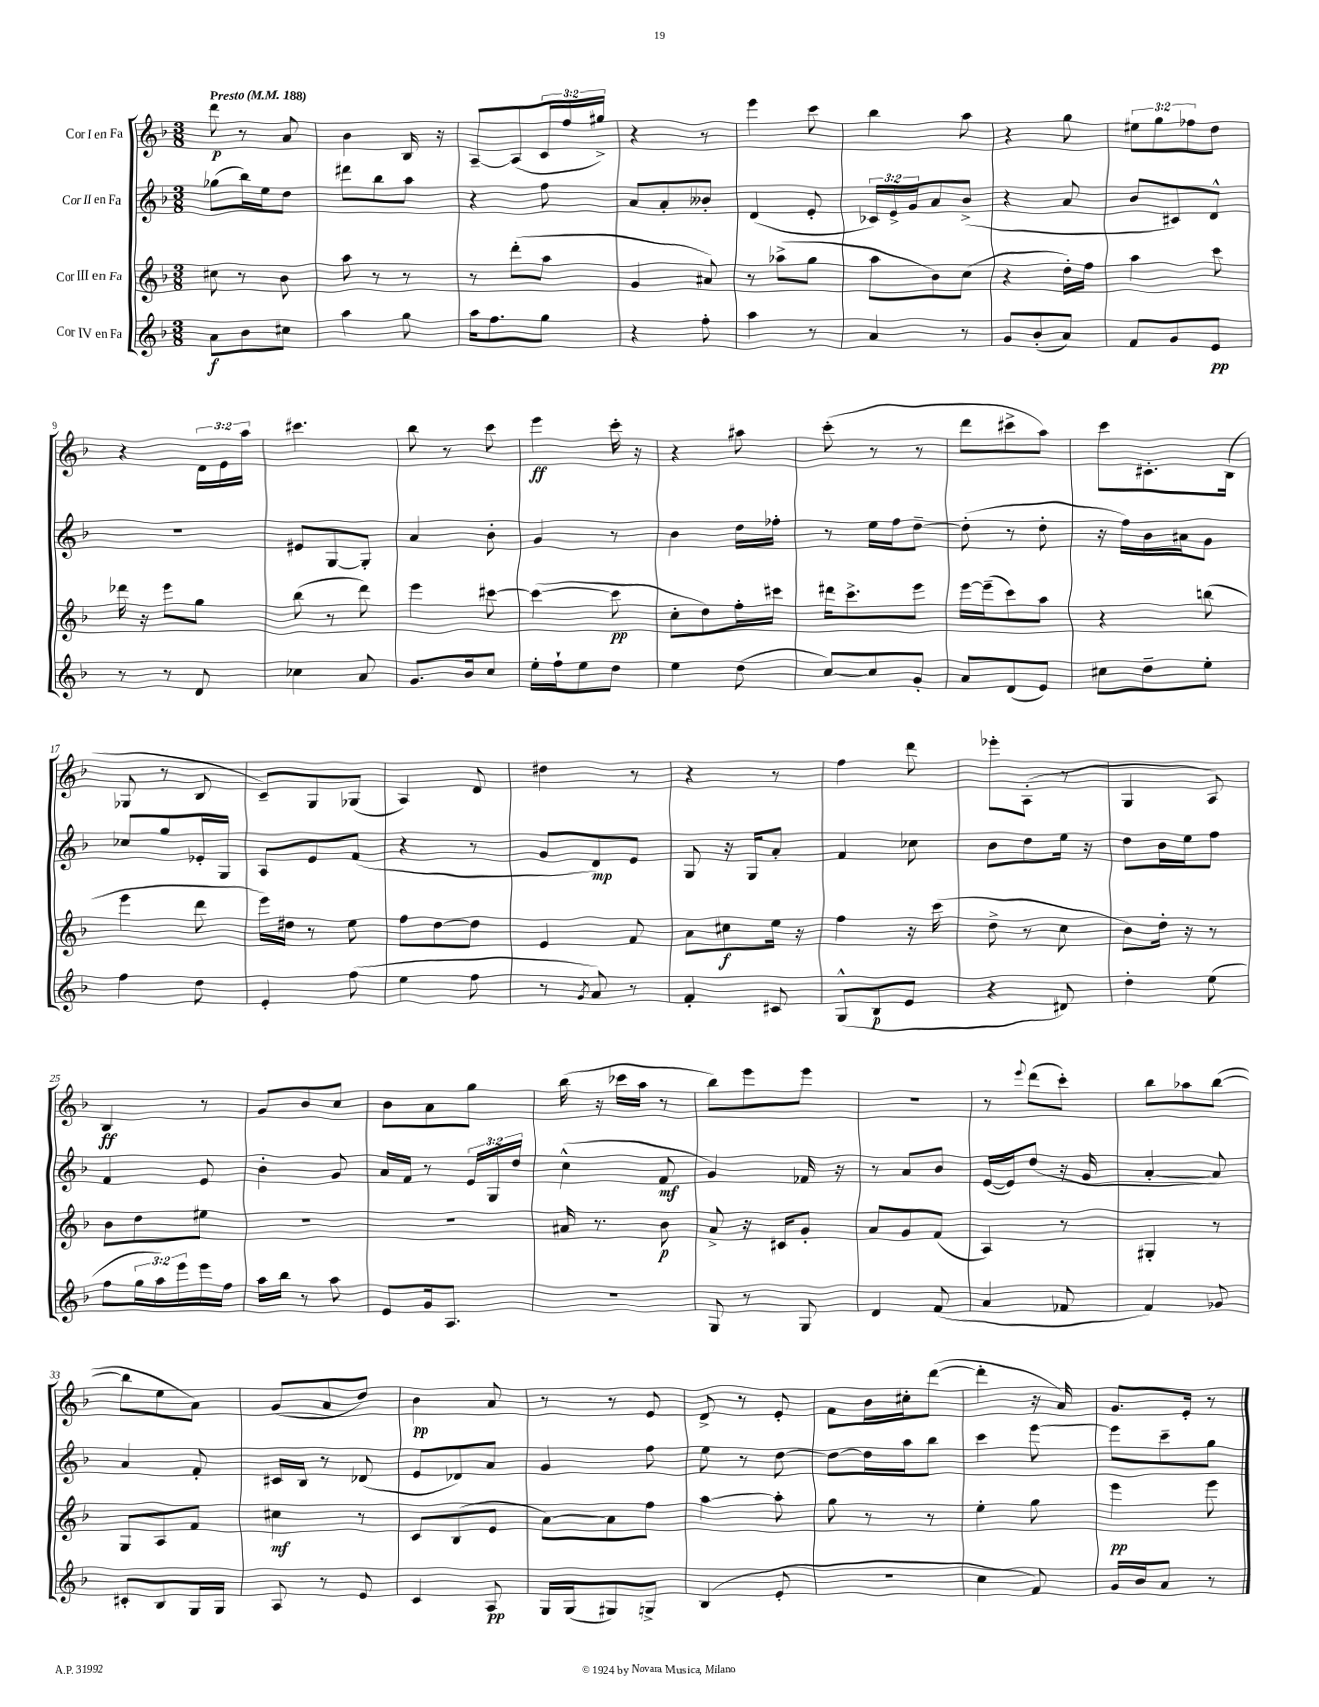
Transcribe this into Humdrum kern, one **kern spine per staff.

**kern	**kern	**kern	**kern
*staff4	*staff3	*staff2	*staff1
*clefG2	*clefG2	*clefG2	*clefG2
*k[b-]	*k[b-]	*k[b-]	*k[b-]
*M3/8	*M3/8	*M3/8	*M3/8
*MM188	*MM188	*MM188	*MM188
8a	8cc#	(8gg-	8ddd
8b-	8r	16bb-)	8r
.	.	16ee	.
8cc#	8b-	8dd	8a
=	=	=	=
4aa	8aa	8ddd#	4b-
.	8r	8bb-	.
8gg	8r	8aa	16B-
.	.	.	16r
=	=	=	=
16aa	8r	4r	[8A~
8.ff	.	.	.
.	(8ddd'	.	(8A]
8gg	8aa	8ff	24c
.	.	.	24ff
.	.	.	24gg#^)
=	=	=	=
4r	4g	8a	4r
.	.	8a'	.
8ff'	8a#)	8b--'	8r
=	=	=	=
4aa	8r	(4d	4eee
.	(8aa-^	.	.
8r	8gg	8e'	8ccc
=	=	=	=
4a	8aa	24c-)	4bb-
.	.	24e^	.
.	.	24g	.
.	8b-)	8a	.
8r	(8cc	(8b-^	8aa
=	=	=	=
8g	4r	4r	4r
(8b-'	.	.	.
8a)	16dd')	8a	8gg
.	16ff	.	.
=	=	=	=
8f	4aa	8b-	12ee#
.	.	.	12gg
8g	.	8c#)	.
.	.	.	12ff-
8e	8ccc	8d^^	8dd
=	=	=	=
8r	16ddd-	4.r	4r
.	16r	.	.
8r	8eee	.	.
8d	8gg	.	24d
.	.	.	24e
.	.	.	24aa
=	=	=	=
4cc-	(8bb-	8e#	4.ccc#
.	8r	[8G	.
8a	8ddd)	8G']	.
=	=	=	=
8.g	4eee	4a	8bb-
.	.	.	8r
16b-	.	.	.
8cc	[8ccc#	8b-'	8ccc
=	=	=	=
16ee'	(4ccc#_	4g	4eee
16ff`	.	.	.
8ee	.	.	.
8dd	8ccc#]	8r	16ccc'
.	.	.	16r
=	=	=	=
4ee	8cc'	4b-	4r
.	8dd)	.	.
(8dd	16ff'	16dd	8aa#
.	16ccc#	16ff-'	.
=	=	=	=
[8cc)	16ddd#	8r	(8ccc'
.	8.ccc^	.	.
8cc]	.	16ee	8r
.	.	16ff	.
8g'	8eee	[8dd~	8r
=	=	=	=
8a	[16eee	(8dd']	8ddd
.	(16eee~]	.	.
(8d	8ccc)	8r	8ccc#^
8e)	8aa	8dd'	8aa)
=	=	=	=
8cc#	4r	16r	8ccc
.	.	16ff)	.
8dd~	.	16b-	8.c#'
.	.	16a#	.
8ee'	(8bb	8g	.
.	.	.	(16B-
=	=	=	=
4ff	4eee	8cc-	8G-
.	.	8gg	8r
8dd	8ddd	16e-'	8B-
.	.	16G	.
=	=	=	=
4e'	16eee)	8A	8c~)
.	16dd#	.	.
.	8r	8e	8G
(8ff	8ee	(8f	(8G-
=	=	=	=
4ee	8ff	4r	4A)
.	[8dd	.	.
8ff	8dd]	8r	8d
=	=	=	=
8r	4e	8g	4dd#
8qg	.	.	.
8a)	.	8d)	.
8r	8f	8e	8r
=	=	=	=
4f'	8a	8G	4r
.	8cc#	16r	.
.	.	16G	.
8c#	16ee	8a'	8r
.	16r	.	.
=	=	=	=
(8G^^	4ff	4f	4ff
8B-	.	.	.
8e	16r	8cc-	8ddd
.	(16ccc	.	.
=	=	=	=
4r	8dd^	8b-	8eee-'
.	8r	8dd	(8A'
8d#)	8cc	16ee	8r
.	.	16r	.
=	=	=	=
4dd'	8b-)	8dd	4G
.	16dd'	16b-	.
.	16r	16ee	.
(8ee	8r	8ff	8A)
=	=	=	=
8ff	8b-	4f	4B-
24gg	8dd	.	.
24aa)	.	.	.
24eee	.	.	.
16eee	8ee#	8e	8r
16ff	.	.	.
=	=	=	=
16aa	4.r	4b-'	8g
16bb-	.	.	.
8r	.	.	8b-
8aa	.	8g	8cc
=	=	=	=
8e	4.r	16a	8b-
.	.	16f	.
16g	.	8r	8a
8.A	.	.	.
.	.	24e	8gg
.	.	24G	.
.	.	24dd	.
=	=	=	=
4.r	16a#	(4cc^^	(16bb-
.	8.r	.	16r
.	.	.	16ccc-
.	.	.	16aa
.	8b-	8f	8r
=	=	=	=
8G	8a^	4g)	8bb-)
8r	16r	.	8eee
.	16c#	.	.
8G	8g'	16f-	8eee
.	.	16r	.
=	=	=	=
4d	8a	8r	4.r
.	8g	8a	.
(8f	(8f	8b-	.
=	=	=	=
4a	4A)	([16e	8r
.	.	16e])	.
.	.	.	8qqeee
.	.	(8dd	(8ddd
8f-	8r	16r	8ccc')
.	.	16g	.
=	=	=	=
4f)	4G#'	[4a'	8bb-
.	.	.	8aa-
8g-	8r	8a])	([8bb-
=	=	=	=
8c#'	8G	4a	8bb-]
8B-	8A	.	8ee
16G	8f	8f'	8a)
16G	.	.	.
=	=	=	=
8A	4cc#	16c#	(8g
.	.	16B-	.
8r	.	8r	8a
8e	8r	(8d-	8dd)
=	=	=	=
4c	8c	8e	4b-
.	(8B-	8d-)	.
8A	8e	8a	8a
=	=	=	=
16G	[8a)	4g	8r
(16G	.	.	.
8G#)	8a]	.	8r
8G^	8ff	8ff	8e
=	=	=	=
(4B-	[4aa	8ee	8d^
.	.	8r	8r
8e'	8aa']	[8dd	8e'
=	=	=	=
4.r	8gg	8dd_	8f
.	8r	16dd]	16b-
.	.	16aa	16cc#'
.	8r	8bb-	([8ddd
=	=	=	=
4cc	4ee'	4ccc	4ddd']
8f)	8gg	[8eee	16r
.	.	.	16a)
=	=	=	=
16g	4eee	8eee]	8.g
16b-	.	.	.
8a	.	8ccc~	.
.	.	.	16e'
8r	8eee	8gg	8r
==	==	==	==
*-	*-	*-	*-
